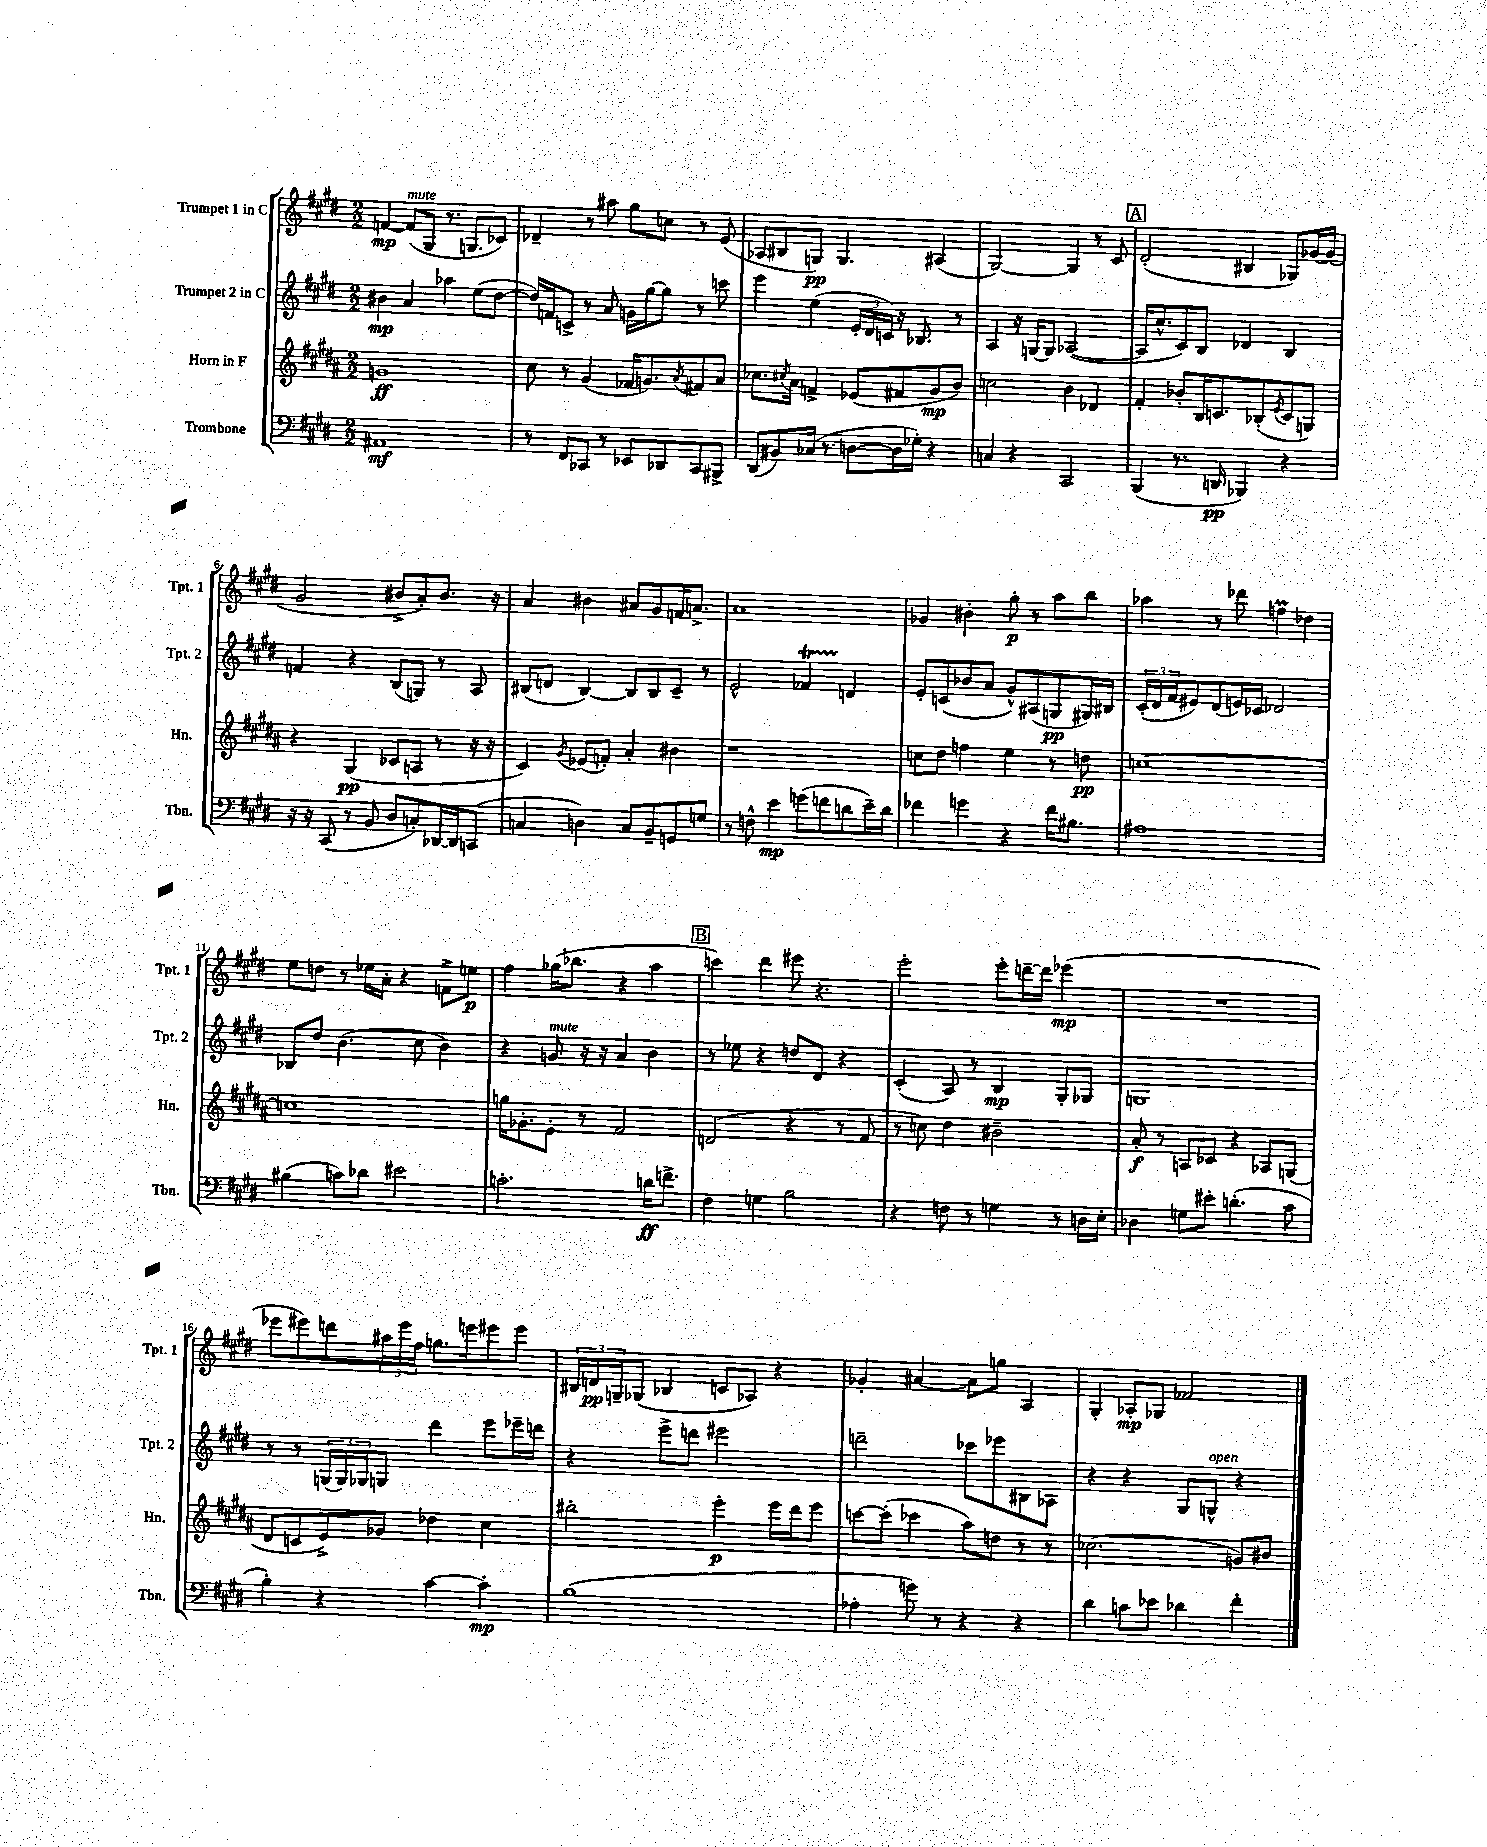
<<
\new StaffGroup <<
\new Staff = "s0" \with { instrumentName = "Trumpet 1 in C" shortInstrumentName = "Tpt. 1" } {
    \clef treble \key e \major \numericTimeSignature \time 2/2
    f'4~\mp f'8^\markup { \italic "mute" }( gis8 r8. g8. ces'8) |
    des'4-- r8 ais''8 gis''8 c''8 r8 e'8( |
    aes8 bis8 g8\pp) g4. ais4( |
    gis2~) gis4 r8 cis'8 |
    \mark \markup { \box "A" } dis'2-.( bis4 ges8) ges'16~ ges'16( |
    gis'2 bis'8-> a'8-.) bis'8. r16 |
    a'4 bis'4 ais'8 gis'8 f'16 a'8.-> |
    a'1 |
    ges'4 bis'4-. gis''8-.\p r8 a''8 b''8 |
    aes''4 r8 des'''8 f''4\prall des''4 |
    e''8 d''8 r8 ees''16 a'16-. r4 f'8-> e''8\p |
    fis''4 ges''16( bes''8. r4 a''4 |
    \mark \markup { \box "B" } c'''4) dis'''4 eis'''8 r4. |
    e'''2-. e'''8-. d'''16~-- d'''16 ees'''4\mp( |
    R1 |
    ees'''8 eis'''8) d'''8 \tuplet 3/2 { ais''16 eis'''16 fis''16 } g''8. e'''16 eis'''8 eis'''8 |
    \tuplet 3/2 { bis16 d'16\pp g16-- } ges8( bes4 c'8 aes8) r4 |
    ges'4-. ais'4~ ais'8 g''8 a4 |
    gis4-. aes8-.\mp ges8 fes'2 \bar "|." |
}
\new Staff = "s1" \with { instrumentName = "Trumpet 2 in C" shortInstrumentName = "Tpt. 2" } {
    \clef treble \key e \major \numericTimeSignature \time 2/2
    bis'4\mp a'4 aes''4 e''8( dis''8~ |
    dis''16) f'16 c'8-> r8 a'8 g'16 gis''16~ gis''8 r8 c'''8 |
    e'''4 e''4( \tuplet 3/2 { e'16-. dis'16 c'16) } r16 bes8. r8 |
    a4 r16 g16~ g8 aes2~( |
    \mark \markup { \box "A" } aes16 cis''8.-^ cis'8) b8 des'4 b4 |
    f'4 r4 b8( g8) r8 a8 |
    bis8( d'8 bis4~) bis8 bis8 cis'8-- r8 |
    e'2-^ fes'4\startTrillSpan d'4\stopTrillSpan |
    e'8-. c'8( bes'8 a'8 gis'8-^) ais8( g8\pp gis16) bis16 |
    \tuplet 3/2 { cis'16-.( dis'16 fis'16 } eis'8) dis'8( e'16) ces'16 des'2 |
    bes8 dis''8 b'4.( cis''8 b'4) |
    r4 g'8^\markup { \italic "mute" } r16 r16 a'4 b'4 |
    \mark \markup { \box "B" } r8 ees''8 r4 d''8 dis'8 r4 |
    cis'4-.( a8) r8 b4\mp gis8-. ges8 |
    g1 |
    r8 r8 \tuplet 3/2 { g16( g16) ges16 } g8 dis'''4 e'''8 ees'''16-- d'''16 |
    r4 e'''8-> d'''8 eis'''2 |
    d'''2-- ces'''8 ees'''8 bis8 aes8 |
    r4 r4 gis8 g8-^^\markup { \italic "open" } r4 \bar "|." |
}
\new Staff = "s2" \with { instrumentName = "Horn in F" shortInstrumentName = "Hn." } {
    \clef treble \key b \major \numericTimeSignature \time 2/2
    g'1\ff |
    cis''8 r8 gis'4( fes'16 g'8.) \acciaccatura { ais'8 } fis'8 ais'8 |
    ces''8. \acciaccatura { cis''8 } ais'16 f'4-> ees'8( fis'8 gis'8\mp b'8) |
    c''2 b'4 des'4 |
    \mark \markup { \box "A" } fis'4-. bes'8-. b16 c'8. bes8-.( \acciaccatura { e'8 } c'8 g8) |
    r4 gis4\pp( ces'8 a8 r8 r16 r16 |
    cis'4) \acciaccatura { gis'8 } ees'8( f'8-.) ais'4-. bis'4 |
    r1 |
    c''8 dis''8 f''4 e''4 r8 d''8\pp |
    c''1~ |
    c''1 |
    g''16 ges'8.-. e'8-. r8 fis'2 |
    \mark \markup { \box "B" } d'2( r4 r8 fis'8 |
    r8 c''8) dis''4 bis'2-- |
    ais'8-.\f r8 a8 ces'8 r4 aes8 g8( |
    dis'8 c'8 e'8->) ges'8 des''4 cis''4 |
    bis''2-. e'''4-.\p e'''16 dis'''16 e'''8 |
    c'''8~ c'''8-.( ces'''4 ais''8) d''8 r8 r8 |
    ces''2.( g'8) bis'8 \bar "|." |
}
\new Staff = "s3" \with { instrumentName = "Trombone" shortInstrumentName = "Tbn." } {
    \clef bass \key e \major \numericTimeSignature \time 2/2
    ais,1\mf |
    r8 fis,8 ces,8 r8 ees,8 des,8 ces,8 bis,,8-> |
    dis,8( bis,8) ces16( r8. d8~ d16 ges16-.) r4 |
    c4 r4 cis,2 |
    \mark \markup { \box "A" } b,,4( r8. d,16\pp bes,,4) r4 |
    r16 r16 cis,8( r8 b,8 dis8 c8-.) des,16~ des,16 c,8( |
    c4 d4) c8 b,8-- g,8 g8 |
    r8 f8-^ e'4\mp g'8( f'8 d'8 e'16--) d'16 |
    fes'4 g'4 r4 fes'16 bis8. |
    ais1 |
    bis4( c'8) des'8 eis'2 |
    c'2.-. d'16\ff f'8.-> |
    \mark \markup { \box "B" } fis4 g4 b2 |
    r4 f8 r8 g4 r8 d16 e16-. |
    des4 g8 eis'8-. d'4.-.( cis'8 |
    b4-.) r4 cis'4~ cis'4-.\mp |
    b1( |
    aes4-. g'8) r8 r4 r4 |
    dis'4 c'8 ees'8 des'4 fis'4-. \bar "|." |
}
>>
>>
